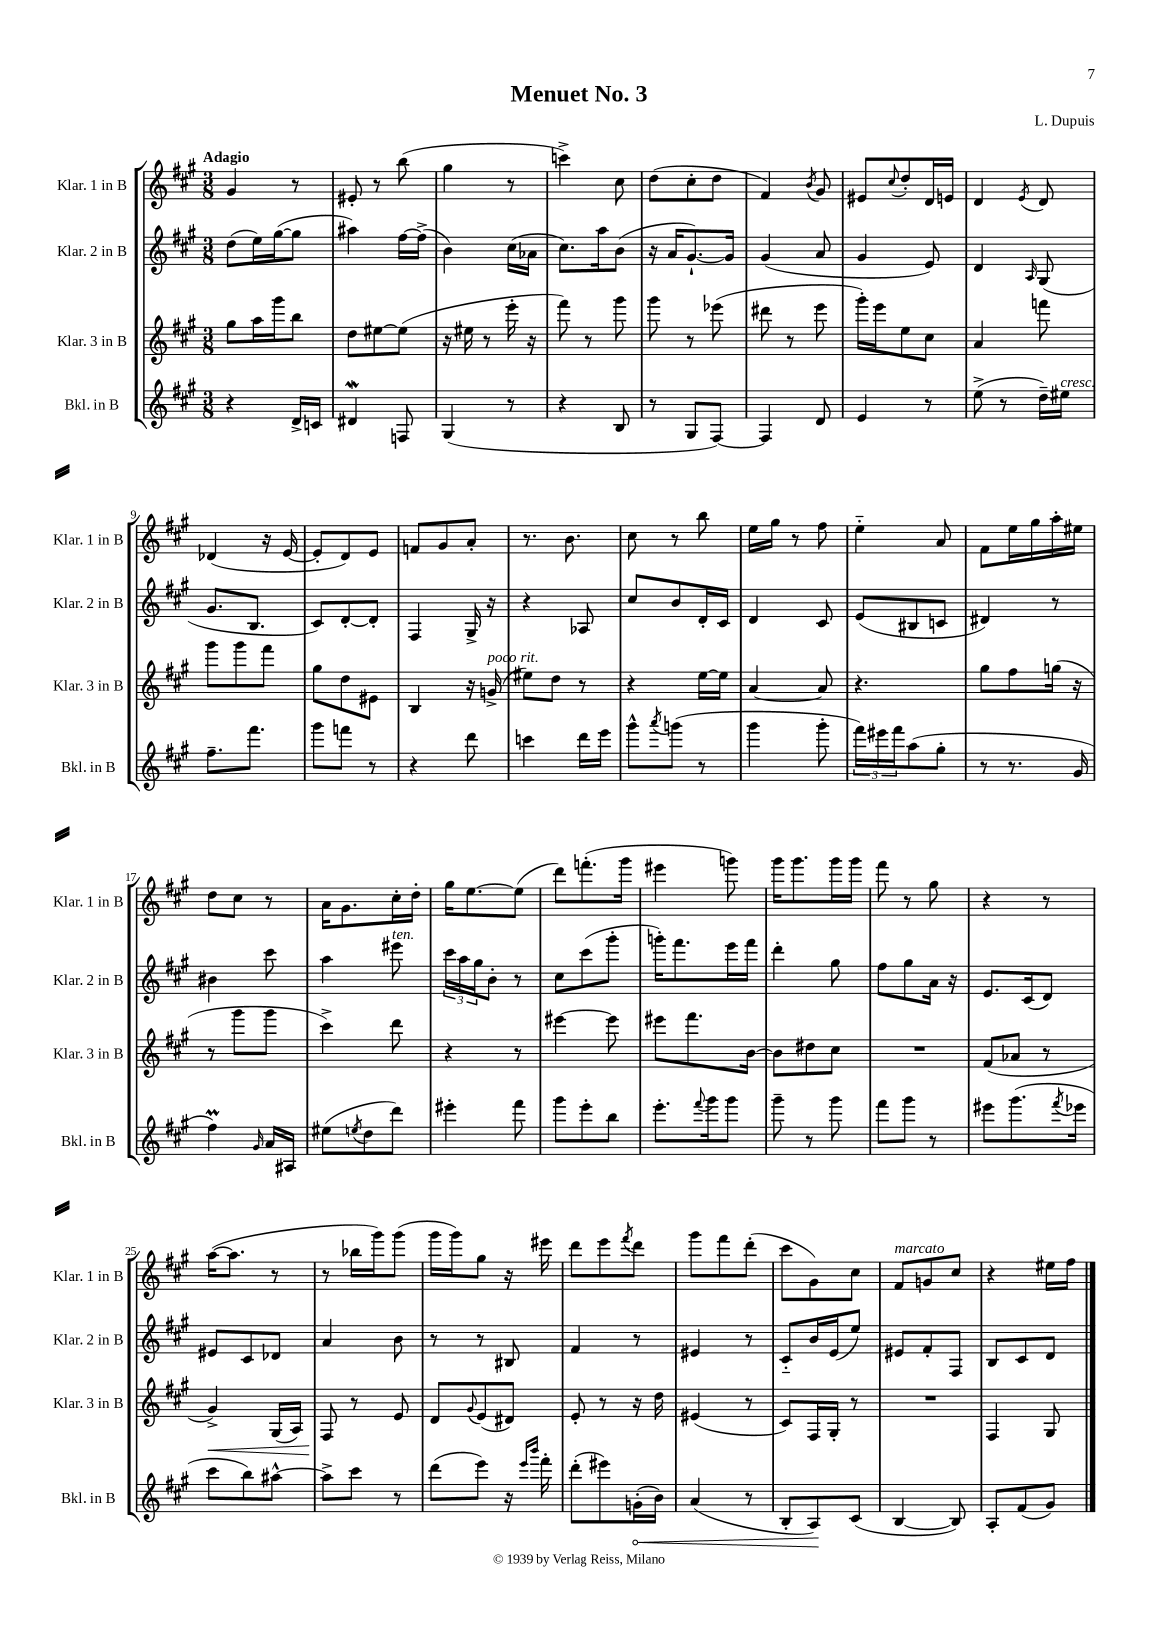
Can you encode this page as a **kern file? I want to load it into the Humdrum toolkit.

**kern	**kern	**kern	**kern
*staff4	*staff3	*staff2	*staff1
*clefG2	*clefG2	*clefG2	*clefG2
*k[f#c#g#]	*k[f#c#g#]	*k[f#c#g#]	*k[f#c#g#]
*M3/8	*M3/8	*M3/8	*M3/8
4r	8gg#	(8dd	4g#
.	16aa	16ee)	.
.	16ggg#	([16gg#	.
16d^	8bb	8gg#]	8r
16c	.	.	.
=	=	=	=
4d#	8dd	4aa#)	8e#'
.	[8ee#	.	8r
8F	(8ee#]	[16ff#	(8bb
.	.	(16ff#^]	.
=	=	=	=
(4G#	16r	4b)	4gg#
.	16ee#	.	.
.	8r	.	.
8r	16eee'	(16cc#	8r
.	16r	16a-	.
=	=	=	=
4r	8fff#)	8.cc#)	4ccc^)
.	8r	.	.
.	.	16aa	.
8B	8ggg#	(8b	8cc#
=	=	=	=
8r	8ggg#	16r	(8dd
.	.	16a	.
8G#	8r	[8.g#`)	8cc#'
[8F#)	(8eee-	.	8dd
.	.	16g#]	.
=	=	=	=
4F#]	8ddd#	(4g#	4f#)
.	8r	.	.
.	.	.	8qb
8d	8eee	8a	8g#
=	=	=	=
4e	16ggg#')	4g#	8e#
.	16eee	.	.
.	.	.	8qqcc#
.	8ee	.	8dd'
8r	8cc#	8e)	16d
.	.	.	16e
=	=	=	=
(8ee^	4a	4d	4d
8r	.	.	.
.	.	16qqA	8qe
16dd~)	8fff	(8G#	8d
16ee#	.	.	.
=	=	=	=
8.ff#~	8ggg#	8.g#	(4d-
.	8ggg#	.	.
8.fff#	.	8.B	.
.	8fff#	.	16r
.	.	.	[16e
=	=	=	=
8ggg#	8gg#	8c#)	8e']
8fff	8dd	[8d'	8d)
8r	8e#	8d']	8e
=	=	=	=
4r	4B	4F#	8f
.	.	.	8g#
8ddd	16r	16G#^	8a'
.	(16g^	16r	.
=	=	=	=
4ccc	8ee#)	4r	8.r
.	8dd	.	.
.	.	.	8.b
16ddd	8r	8A-	.
16eee	.	.	.
=	=	=	=
8ggg#^^	4r	8cc#	8cc#
8qaaa	.	.	.
(8ggg	.	8b	8r
8r	[16ee	16d'	8bb
.	16ee]	16c#	.
=	=	=	=
4ggg#	[4a	4d	16ee
.	.	.	16gg#
.	.	.	8r
8ggg#'	8a]	8c#	8ff#
=	=	=	=
24fff#)	4.r	(8e	4ee'~
24eee#	.	.	.
24fff#	.	.	.
(8aa	.	8B#	.
8gg#'	.	8c	8a
=	=	=	=
8r	8gg#	4d#)	8f#
8.r	8ff#	.	16ee
.	.	.	16gg#
.	(16gg	8r	16aa'
16g#	16r	.	16ee#
=	=	=	=
4ff#)	8r	4b#	8dd
.	8ggg#	.	8cc#
16qqg#	.	.	.
16a	8ggg#	8ccc#	8r
16A#	.	.	.
=	=	=	=
(8ee#	4ccc#^)	4aa	16a
.	.	.	8.g#
8qee	.	.	.
8dd	.	.	.
8ddd)	8ddd	8eee#	16cc#'
.	.	.	16dd'
=	=	=	=
4eee#'	4r	24ccc#	16gg#
.	.	24aa	.
.	.	.	[8.ee
.	.	24gg#	.
.	.	8b'	.
8fff#	8r	8r	(8ee]
=	=	=	=
8ggg#	[4eee#	8cc#	8ddd)
8eee'	.	(8ccc#	(8.fff'
8bb	8eee#]	8ggg#'	.
.	.	.	16ggg#
=	=	=	=
8.eee'	8eee#	16ggg')	4eee#
.	.	8.fff#	.
.	8.fff#	.	.
8qqfff#	.	.	.
16ggg#	.	.	.
8ggg#	.	16eee	8ggg)
.	[16b	16fff#	.
=	=	=	=
8ggg#~	8b]	4ddd'	16ggg#
.	.	.	8.ggg#
8r	8dd#	.	.
8ggg#	8cc#	8gg#	16ggg#
.	.	.	16ggg#
=	=	=	=
8fff#	4.r	8ff#	8fff#
8ggg#	.	8gg#	8r
8r	.	16a	8gg#
.	.	16r	.
=	=	=	=
8eee#	(8f#	8.e	4r
(8.ggg#	8a-	.	.
.	.	(16c#	.
.	8r	8d)	8r
8qfff#	.	.	.
16eee-	.	.	.
=	=	=	=
8ccc#	4g#^)	8e#	([16aa
.	.	.	8.aa]
8bb)	.	8c#	.
[8aa#^^	(16G#	8d-	8r
.	16A)	.	.
=	=	=	=
8aa#^]	8F#	4a	8r
8ccc#	8r	.	16bb-
.	.	.	16ggg#)
8r	8e	8b	(8ggg#
=	=	=	=
(8ddd	8d	8r	16ggg#
.	.	.	16ggg#)
.	8qqg#	.	.
8eee)	(8e	8r	8gg#
16r	8d#)	8B#	16r
16qqeee	.	.	.
16qqbbb	.	.	.
16fff#'	.	.	16eee#
=	=	=	=
(8ddd'	8e'	4f#	8ddd
8eee#)	8r	.	8eee
.	.	.	8qfff#
(16g'	16r	8r	8ddd
16b)	16dd	.	.
=	=	=	=
(4a	(4e#	4e#	8ggg#
.	.	.	8fff#
8r	8r	8r	(8ddd'
=	=	=	=
8B'	8c#)	8c#'~	8ccc#
8A)	16F#	16b	8g#)
.	16G#'	(16e	.
(8c#	8r	8ee)	8cc#
=	=	=	=
[4B	4.r	8e#	8f#
.	.	8f#'	8g
8B])	.	8F#	8cc#
=	=	=	=
8A'	4F#	8B	4r
(8f#	.	8c#	.
8g#)	8G#	8d	16ee#
.	.	.	16ff#
==	==	==	==
*-	*-	*-	*-
